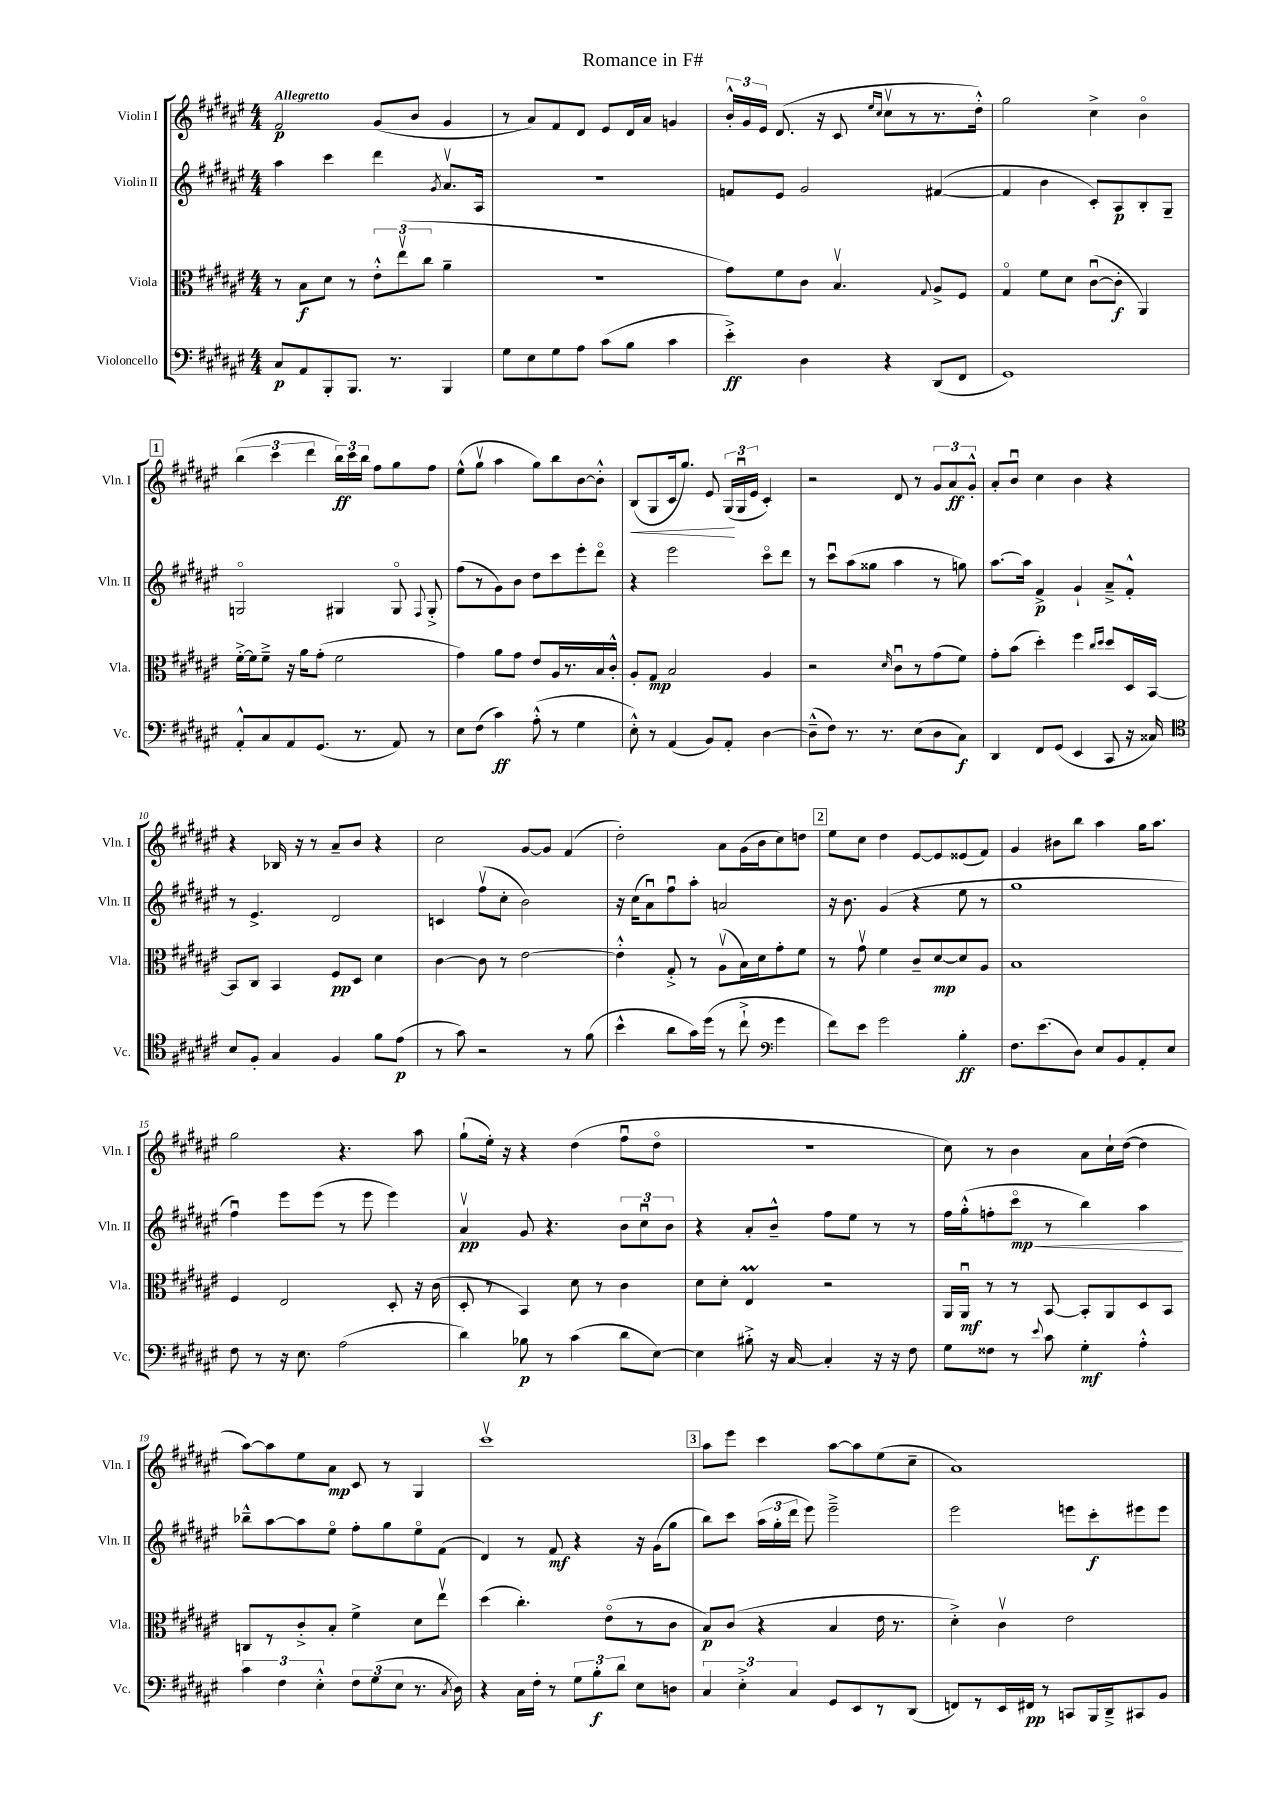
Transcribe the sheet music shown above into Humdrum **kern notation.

**kern	**kern	**kern	**kern
*staff4	*staff3	*staff2	*staff1
*clefF4	*clefC3	*clefG2	*clefG2
*k[f#c#g#d#a#e#]	*k[f#c#g#d#a#e#]	*k[f#c#g#d#a#e#]	*k[f#c#g#d#a#e#]
*M4/4	*M4/4	*M4/4	*M4/4
8C#	8r	4aa#	2f#
8AA#	8B	.	.
8BBB'	8d#	4ccc#	.
8.BBB	8r	.	.
.	12e#'^^	4ddd#	(8g#
8.r	.	.	.
.	(12ee#v	.	.
.	.	.	8b
.	12cc#	.	.
.	.	8qg#	.
4BBB	4a#~	8.a#v	4g#
.	.	16A#	.
=	=	=	=
8G#	1r	1r	8r
8E#	.	.	8a#)
8G#	.	.	8f#
8A#	.	.	8d#
(8c#	.	.	8e#
8B	.	.	16d#
.	.	.	16a#
4c#	.	.	4g
=	=	=	=
4e#'^)	8g#)	8f	24b'^^
.	.	.	24g#
.	.	.	24e#
.	8f#	8e#	(8.d#
4D#	8c#	2g#	.
.	.	.	16r
.	4.Bv	.	8c#
.	.	.	16qqee#
.	.	.	16qqcc#
4r	.	.	8cc#v
.	.	.	8r
.	8qqG#	.	.
(8DD#	8A#^	([4f#	8.r
8FF#	8F#	.	.
.	.	.	16dd#'^^)
=	=	=	=
1GG#)	4G#o	4f#]	2gg#
.	8f#	4b	.
.	8d#	.	.
.	([8c#u	8c#')	4cc#^
.	8c#']	8A#	.
.	4AA#)	8B'	4bo
.	.	8G#~	.
=	=	=	=
8AA#'^^	[16f#'^	2Go	(6bb
.	16f#]	.	.
8C#	8f#~^	.	.
.	.	.	6ccc#
8AA#	16r	.	.
.	16a#	.	.
.	.	.	6ddd#
(8.GG#	(8g#'	.	.
.	2f#	4G#	24bb)
.	.	.	24ccc#
8.r	.	.	.
.	.	.	24bb
.	.	.	8ff#
8AA#)	.	8G#o	8gg#
.	.	8qqF#	.
8r	.	8G#'^	8ff#
=	=	=	=
8E#	4g#)	(8ff#	(8ee#^^
(8F#	.	8r	8gg#v
4c#)	8a#	8g#)	4aa#
.	8g#	8b	.
(8A#'^^	8e#	8dd#	8gg#)
8r	16A#	8ccc#	8bb
.	8.r	.	.
4G#	.	8eee#'	[8b
.	16B	8ddd#o	8b'^^]
.	16c#'^^	.	.
=	=	=	=
8E#'^^)	8A#'	4r	(8B
8r	8G#	.	8G#
(4AA#	2B	2eee#	16c#
.	.	.	8.gg#)
8BB)	.	.	8e#
8AA#'	.	.	(24G#
.	.	.	24G#u
.	.	.	24e#
[4D#	4A#	8ccc#o	4c#')
.	.	8ddd#	.
=	=	=	=
(8D#~^^]	2r	8r	2r
8F#)	.	8ccc#u	.
8.r	.	(8aa#	.
.	.	8gg##	.
8.r	.	.	.
.	16qqd#	.	.
.	8c#u	4aa#	8d#
(8E#	8r	.	8r
8D#	(8g#	8r	12g#
.	.	.	12a#
8C#)	8f#)	8gg)	.
.	.	.	12g#'^^
=	=	=	=
4DD#	8g#'	[8.aa#	8a#'
.	(8b	.	8bu
.	.	16aa#]	.
8FF#	4dd#')	4f#^	4cc#
(8GG#	.	.	.
4EE#	4ff#	4g#`	4b
.	16qqcc#	.	.
.	16qqdd#	.	.
8CC#	8dd#	8a#~^	4r
16r	16D#	8f#'^^	.
16C##)	[16BB	.	.
=	=	=	=
*clefC4	*	*	*
8B	8BB]	8r	4r
8F#'	8C#	4.e#^	.
4G#	4BB	.	16B-
.	.	.	16r
.	.	.	8r
4F#	8F#	2d#	8a#~
.	8D#	.	8b
8f#	4d#	.	4r
(8e#	.	.	.
=	=	=	=
8r	[4c#	4c	2cc#
8g#)	.	.	.
2r	8c#]	(8ff#v	.
.	8r	8cc#'	.
.	[2e#	2b)	[8g#
.	.	.	8g#]
8r	.	.	(4f#
(8f#	.	.	.
=	=	=	=
4b^^	4e#'^^]	16r	2dd#')
.	.	(16cc#	.
.	.	8a#u)	.
8a#	8G#'^	8ff#u	.
16g#)	8r	8aa#'	.
(16dd#	.	.	.
8r	(8A#v	2a	8a#
8cc#`^	16B)	.	(16g#
.	16d#	.	16b
*clefF4	*	*	*
4g#	8g#'	.	8cc#)
.	8f#	.	8dd
=	=	=	=
8f#)	8r	16r	8ee#
.	.	8.b	.
8e#	8g#v	.	8cc#
2g#	4f#	(4g#	4dd#
.	8c#~	4r	[8e#
.	[8d#	.	8e#]
4B'	8d#]	8ee#	(8e##
.	8A#	8r	8f#)
=	=	=	=
8.F#	1B	1gg#	4g#
(8.e#	.	.	.
.	.	.	8b#
8D#)	.	.	8bb
8E#	.	.	4aa#
8BB	.	.	.
8AA#'	.	.	16gg#
.	.	.	8.aa#
8E#	.	.	.
=	=	=	=
8F#	4F#	4ff#u)	2gg#
8r	.	.	.
16r	2E#	8eee#	.
8.E#	.	.	.
.	.	(8eee#	.
(2A#	.	8r	4.r
.	.	8eee#	.
.	8D#'	4eee#)	.
.	16r	.	8aa#
.	(16c#	.	.
=	=	=	=
4d#)	8D#'	4a#v	(8gg#`
.	8r	.	16ee#')
.	.	.	16r
8B-	4BB)	8g#	4r
8r	.	4.r	.
(4c#	8d#	.	(4dd#
.	8r	.	.
8d#	4c#	12b	8ff#u
.	.	12cc#u	.
[8E#)	.	.	8dd#o
.	.	12b	.
=	=	=	=
4E#]	8d#	4r	1r
.	8d#'	.	.
8B#'^	4E#	8a#'	.
16r	.	8b~^^	.
[16C#	.	.	.
4C#']	2r	8ff#	.
.	.	8ee#	.
16r	.	8r	.
16r	.	.	.
8F#	.	8r	.
=	=	=	=
8G#	16AA#	16ff#	8cc#)
.	16AA#u	(16gg#'^^	.
8F##	8r	8ff'	8r
8r	8r	8ccc#o	4b
8qqe#	.	.	.
8c#	[8BB	8r	.
4G#'	8BB']	4bb)	8a#
.	8AA#	.	16cc#`
.	.	.	([16dd#
4A#'^^	8D#	4aa#	4dd#]
.	8BB	.	.
=	=	=	=
6c#	8C	8bb-~^^	[8aa#)
.	8r	[8aa#	8aa#]
6F#	.	.	.
.	8c#'^	8aa#]	8ee#
6E#'^^	.	.	.
.	8B'	8ee#o	8a#
12F#	4f#^	8ff#'	8c#
(12G#	.	.	.
.	.	8gg#	8r
12E#	.	.	.
8.r	8d#	8ee#o	4G#
.	8ee#v	(8f#	.
8qC#	.	.	.
16D#)	.	.	.
=	=	=	=
4r	(4dd#	4d#)	1ccc#v
16C#	4.cc#')	8r	.
16F#'	.	.	.
8r	.	8f#	.
12G#	.	4r	.
12B'	.	.	.
.	(8e#o	.	.
12d#	.	.	.
8E#	8r	16r	.
.	.	(16g#	.
8D	8c#	8gg#	.
=	=	=	=
6C#	8B)	8bb)	8aa#
.	(8c#	8ccc#	8eee#
6E#'^	.	.	.
.	4r	(24aa#	4ccc#
.	.	24gg#'	.
6C#	.	24ddd#	.
.	.	8eee#)	.
8GG#	4B	2eee#~^	[8aa#
8EE#	.	.	8aa#]
8r	16e#	.	(8ee#
.	8.r	.	.
(8DD#	.	.	8cc#~
=	=	=	=
8FF)	4d#'^)	2eee#	1a#)
8r	.	.	.
16EE#	4c#v	.	.
16FF#	.	.	.
8r	.	.	.
8CC	2e#	8eee	.
16BBB	.	8ccc#'	.
16DD#~^	.	.	.
8CC#	.	8eee#	.
8BB	.	8eee#	.
==	==	==	==
*-	*-	*-	*-
